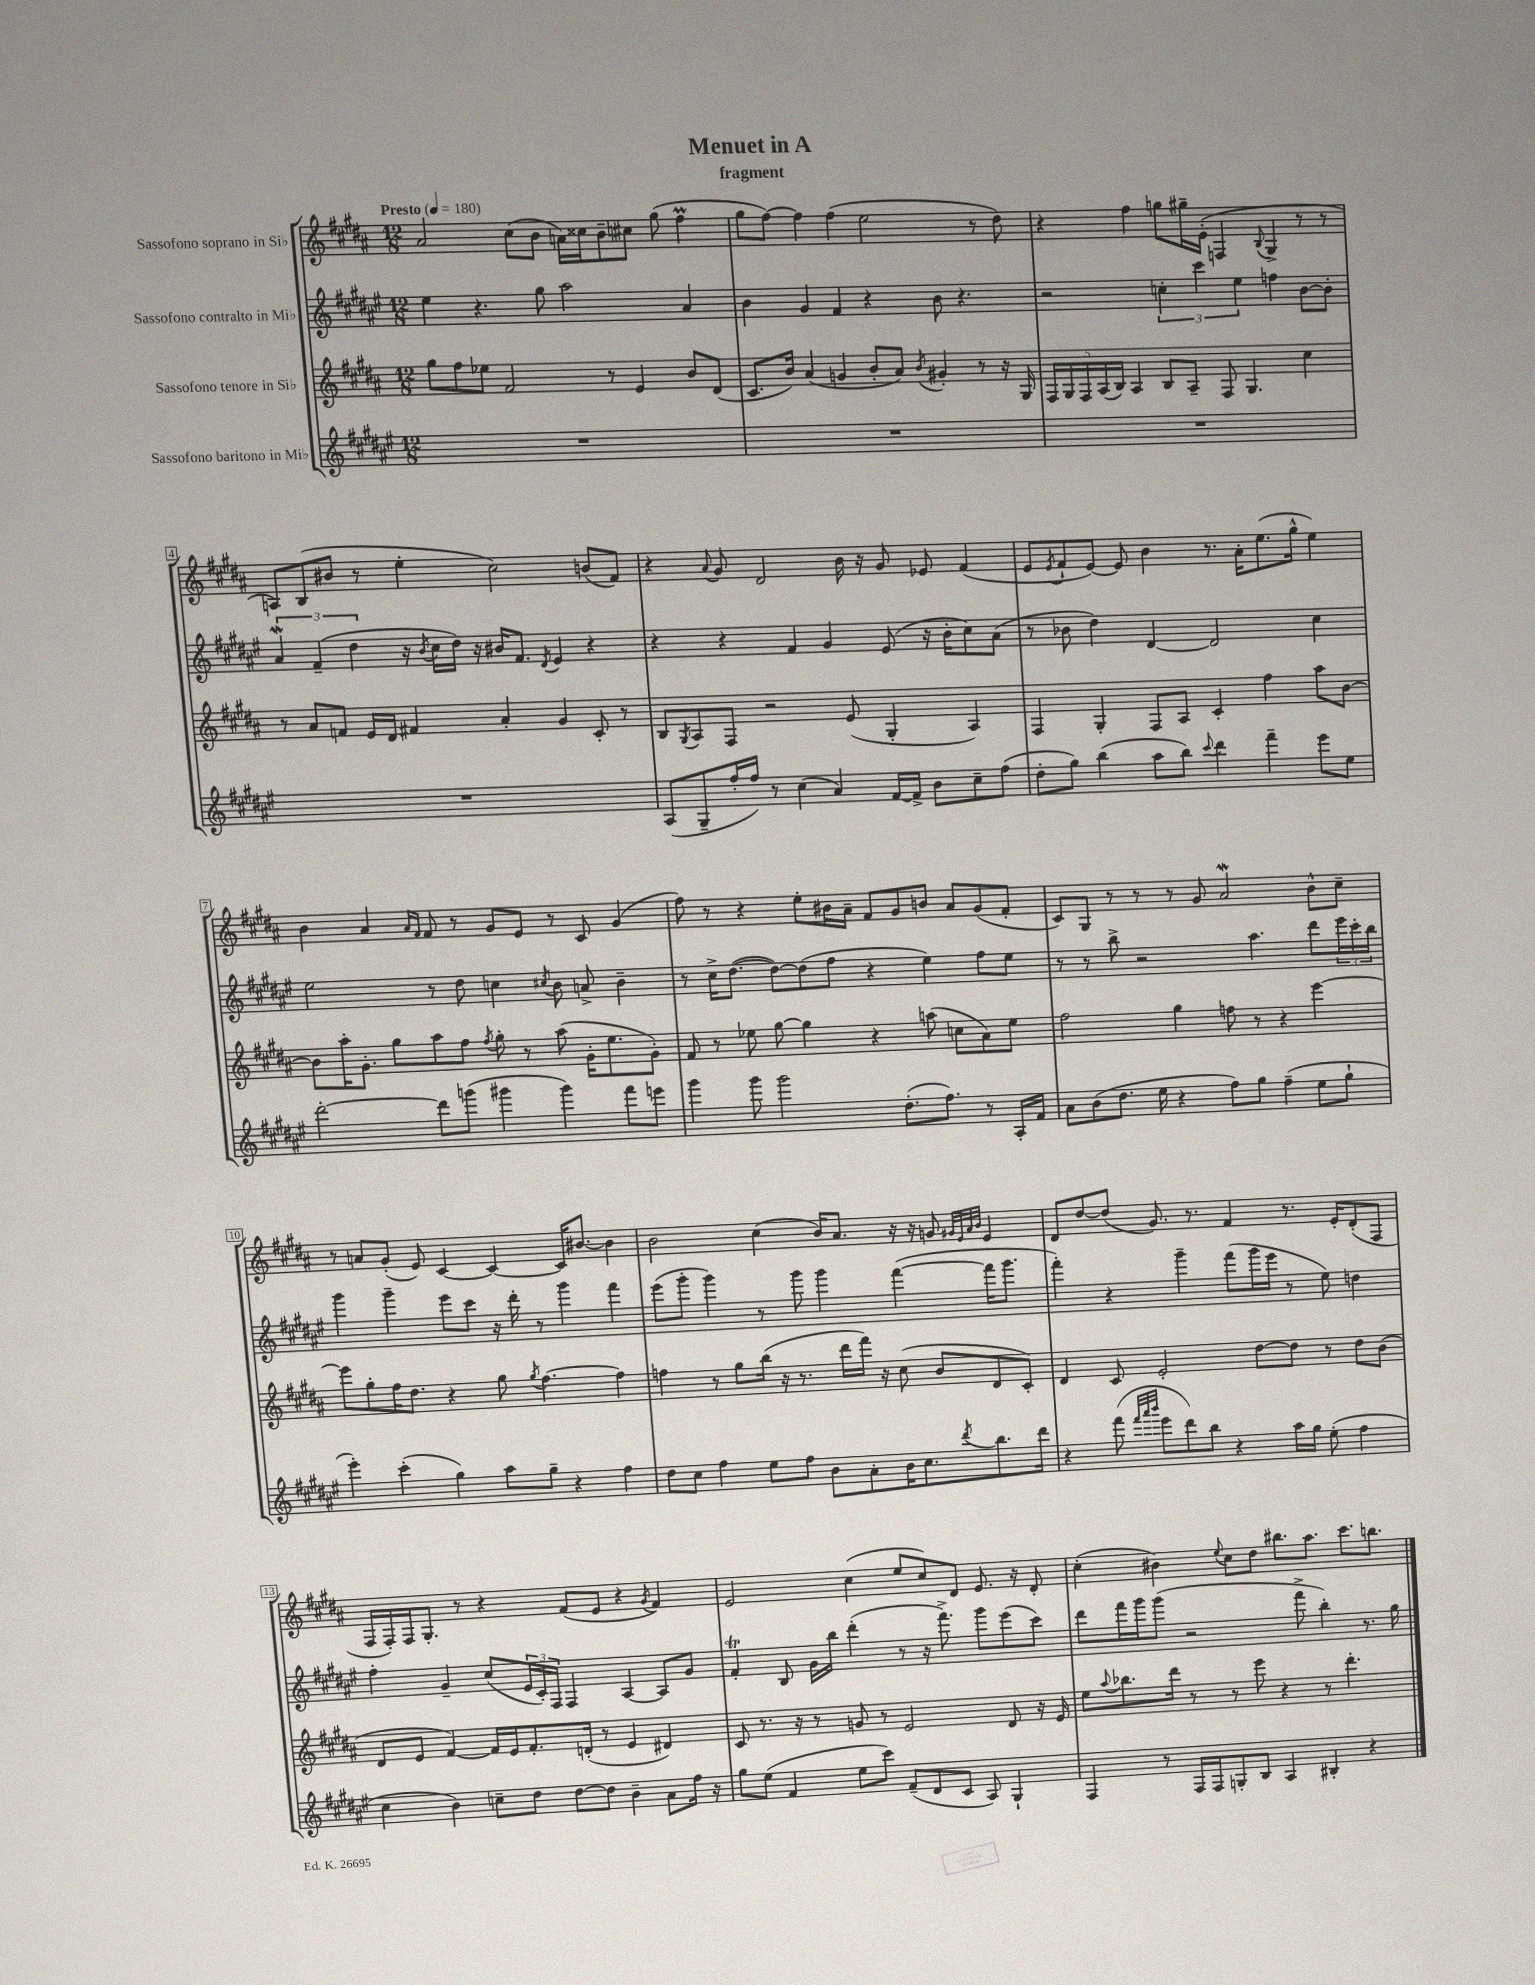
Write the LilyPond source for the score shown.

\header { title = "Menuet in A" subtitle = "fragment" }
<<
\new StaffGroup <<
\new Staff = "s0" \with { instrumentName = "Sassofono soprano in Sib" } {
    \clef treble \key b \major \numericTimeSignature \time 12/8 \tempo "Presto" 4 = 180
    ais'2 cis''8( b'8 a'16) cisis''16 b'8-- cis''8 gis''8( fis''4\prall |
    gis''8 fis''8~) fis''4 fis''4( e''2 r8 dis''8) |
    r4 fis''4 g''8 gis''16-- e'16-.( f4 \appoggiatura { b8 } gis4-> r8 r8 |
    a8) b8( bis'8 r8 e''4-. cis''2) b'8( fis'8) |
    r4 \appoggiatura { ais'8 } gis'8 dis'2 b'16 r16 gis'8 ees'8 fis'4( |
    e'8 \acciaccatura { e'8 } fis'8-! e'8~) e'8 b'4 r8. ais'16-. e''8.( gis''16-^ e''4) |
    b'4 ais'4 \grace { ais'16 fis'16 } fis'8 r8 gis'8 e'8 r8 cis'8 gis'4( |
    fis''8) r8 r4 e''8-. bis'16 ais'16-- fis'8 gis'8 b'8 ais'8 gis'8( fis'8-. |
    cis'8) gis8 r8 r8 r8 gis'8 ais'2\mordent b'8-^ cis''8-- |
    r8 a'8 gis'8-.( e'8) cis'4~ cis'4~ cis'16 bis'8.~ bis'4 |
    b'2 cis''4( b'16) ais'8. r16 r16 g'8 \grace { gis'32 e'32 ais'32 b'32 } e'4 |
    dis'8 dis''8~ dis''8( gis'8.) r8. fis'4 r8. e'16-. dis'8-.( fis8 |
    fis16 fis16-.) fis16 gis8.-. r8 r4 fis'8( e'8 r4 \acciaccatura { gis'8 } fis'4) |
    e'2 cis''4( e''8 cis''8) dis'8 e'8. r16 dis'8-. |
    cis''4-.( bis'4) \appoggiatura { e''8 } cis''8 dis''8 bis''8. ais''8. cis'''8. b''8. \bar "|." |
}
\new Staff = "s1" \with { instrumentName = "Sassofono contralto in Mib" } {
    \clef treble \key fis \major \numericTimeSignature \time 12/8
    eis''4 r4. gis''8 ais''2 ais'4 |
    b'4 gis'4 fis'4 r4 b'8 r4. |
    r2 \tuplet 3/2 { c''4-. cis'''4 eis''4 } f''4 b'8~ b'8-. |
    \tuplet 3/2 { ais'4\mordent fis'4--( dis''4 } r16 \acciaccatura { b'8 } cis''16 dis''16) r16 bis'16 fis'8. \acciaccatura { dis'8 } eis'4 r4 |
    r4 r4 fis'4 gis'4 eis'8( r16 b'16-. cis''8) ais'8( |
    r8 bes'8 dis''4) dis'4~ dis'2 cis''4 |
    eis''2 r8 dis''8 c''4 \acciaccatura { cis''8 } b'8 a'8-> b'4-- |
    r8 cis''16-> dis''8.~( dis''8~) dis''8( fis''8 r4 eis''4) fis''8 eis''8 |
    r8 r8 b''8-> r2 ais''4. dis'''8 \tuplet 3/2 { eis'''16 cis'''16-. b''16 } |
    gis'''4 gis'''4-- eis'''8 cis'''8 r16 dis'''16-. r8 gis'''4 fis'''4 |
    eis'''8( gis'''8-. gis'''4) r8 gis'''8 gis'''4 fis'''4~( fis'''16 gis'''8. |
    fis'''4-.) r4 gis'''4-- fis'''8( gis'''16 eis'''16 r8 eis''8) d''4 |
    fis''4-. gis'4-- cis''8( \tuplet 3/2 { eis'16 cis'16-.) fis16 } fis4 ais4~ ais8 gis'8 |
    fis'4-.\trill b8 gis'16 b''16 dis'''4-.( r8 r16 fis'''8.->) gis'''8 eis'''8( cis'''8) |
    dis'''8 fis'''16 gis'''16 gis'''8( r2 fis'''8-> b''4-.) r8. gis''16 \bar "|." |
}
\new Staff = "s2" \with { instrumentName = "Sassofono tenore in Sib" } {
    \clef treble \key b \major \numericTimeSignature \time 12/8
    gis''8 fis''8 ees''8 fis'2 r8 e'4 b'8 dis'8( |
    cis'8. b'16) ais'4( g'4 b'8-. ais'8) \acciaccatura { b'8 } gis'4-. r8 r16 gis16 |
    \tuplet 5/4 { fis16 gis16 fis16 ais16( b16) } ais4 b8 ais8-- fis8 gis4. cis''4 |
    r8 ais'8 f'8 e'16 dis'16 fis'4 ais'4-. gis'4 cis'8-. r8 |
    b8 \acciaccatura { gis8 } ais8 fis8 r2 e'8( gis4-. ais4) |
    fis4 gis4-. fis8 ais8 cis'4-. fis''4 ais''8 b'8~ |
    b'8 ais''16-. gis'8.-. gis''8 ais''8 fis''8 \acciaccatura { fis''8 } gis''8-. r8 ais''8( gis'16-. e''8. gis'8-.) |
    fis'8 r8 ees''8 gis''8~ gis''4 r4 a''8( c''8 ais'8) ees''8 |
    fis''2 gis''4 f''8 r8 r4 e'''4~ |
    e'''8 gis''8-. fis''16 dis''8. r4 gis''8 \acciaccatura { gis''8 } fis''4.~ fis''4 |
    f''4 r8 gis''8 b''16( r16 r8. dis'''16 fis'''16) r16 cis''8( b'8 dis'8 cis'8-.) |
    dis'4 cis'8 e'2-. dis''8~ dis''8 r8 dis''8 b'8( |
    dis'8 e'8 fis'4~) fis'16 e'16 fis'8.-. d'16-.( r8 e'4 dis'4) |
    cis'8 r8. r16 r8 g'8 r8 e'2 dis'8 r16 e'16 |
    e''8 \appoggiatura { ais''8 } bes''8. dis'''16 r8 r8 e'''8 r4 r8 dis'''4.-. \bar "|." |
}
\new Staff = "s3" \with { instrumentName = "Sassofono baritono in Mib" } {
    \clef treble \key fis \major \numericTimeSignature \time 12/8
    R1. |
    R1. |
    R1. |
    R1. |
    ais8( gis8-- fis''16-. fis''16) r8 cis''4( ais'4) fis'16~ fis'16-> b'8 cis''8-- fis''8( |
    dis''8-. gis''8) b''4( ais''8 b''8) \appoggiatura { cis'''8 } dis'''4 fis'''4-- eis'''8 eis''8 |
    dis'''2~-. dis'''8 g'''8( gis'''4 gis'''4) fis'''8 e'''8 |
    gis'''4 gis'''8 gis'''2 dis''8.-.( fis''8.) r8 ais16-. fis'16 |
    ais'8 b'8( dis''8. eis''16 r4 fis''8) gis''8 fis''4--( eis''8 gis''8-! |
    eis'''4-.) cis'''4-.( gis''4) ais''8 gis''8-- r4 fis''4 |
    dis''8 cis''8 fis''4 eis''8 fis''8 b'8 ais'8-. b'16 cis''8. \acciaccatura { dis'''8 } b''8. dis'''16 |
    r4 fis'''8( \grace { fis'''32 ais'''32 b'''32 } eis'''8 dis'''8) b''8 r4 ais''16 gis''16 eis''8-.( fis''4 |
    cis''4 b'4) c''8-- dis''8 dis''8~ dis''8 b'4-- ais'8 fis''16 r16 |
    gis''8 eis''8( fis'4 eis''8 cis'''8) fis'8--( dis'8 cis'8 ais8) gis4-! |
    fis4 r8 fis16 fis16 g8-. b8 ais4 bis4-. r4 \bar "|." |
}
>>
>>
\layout { \context { \Score \override BarNumber.stencil = #(make-stencil-boxer 0.1 0.3 ly:text-interface::print) } }
